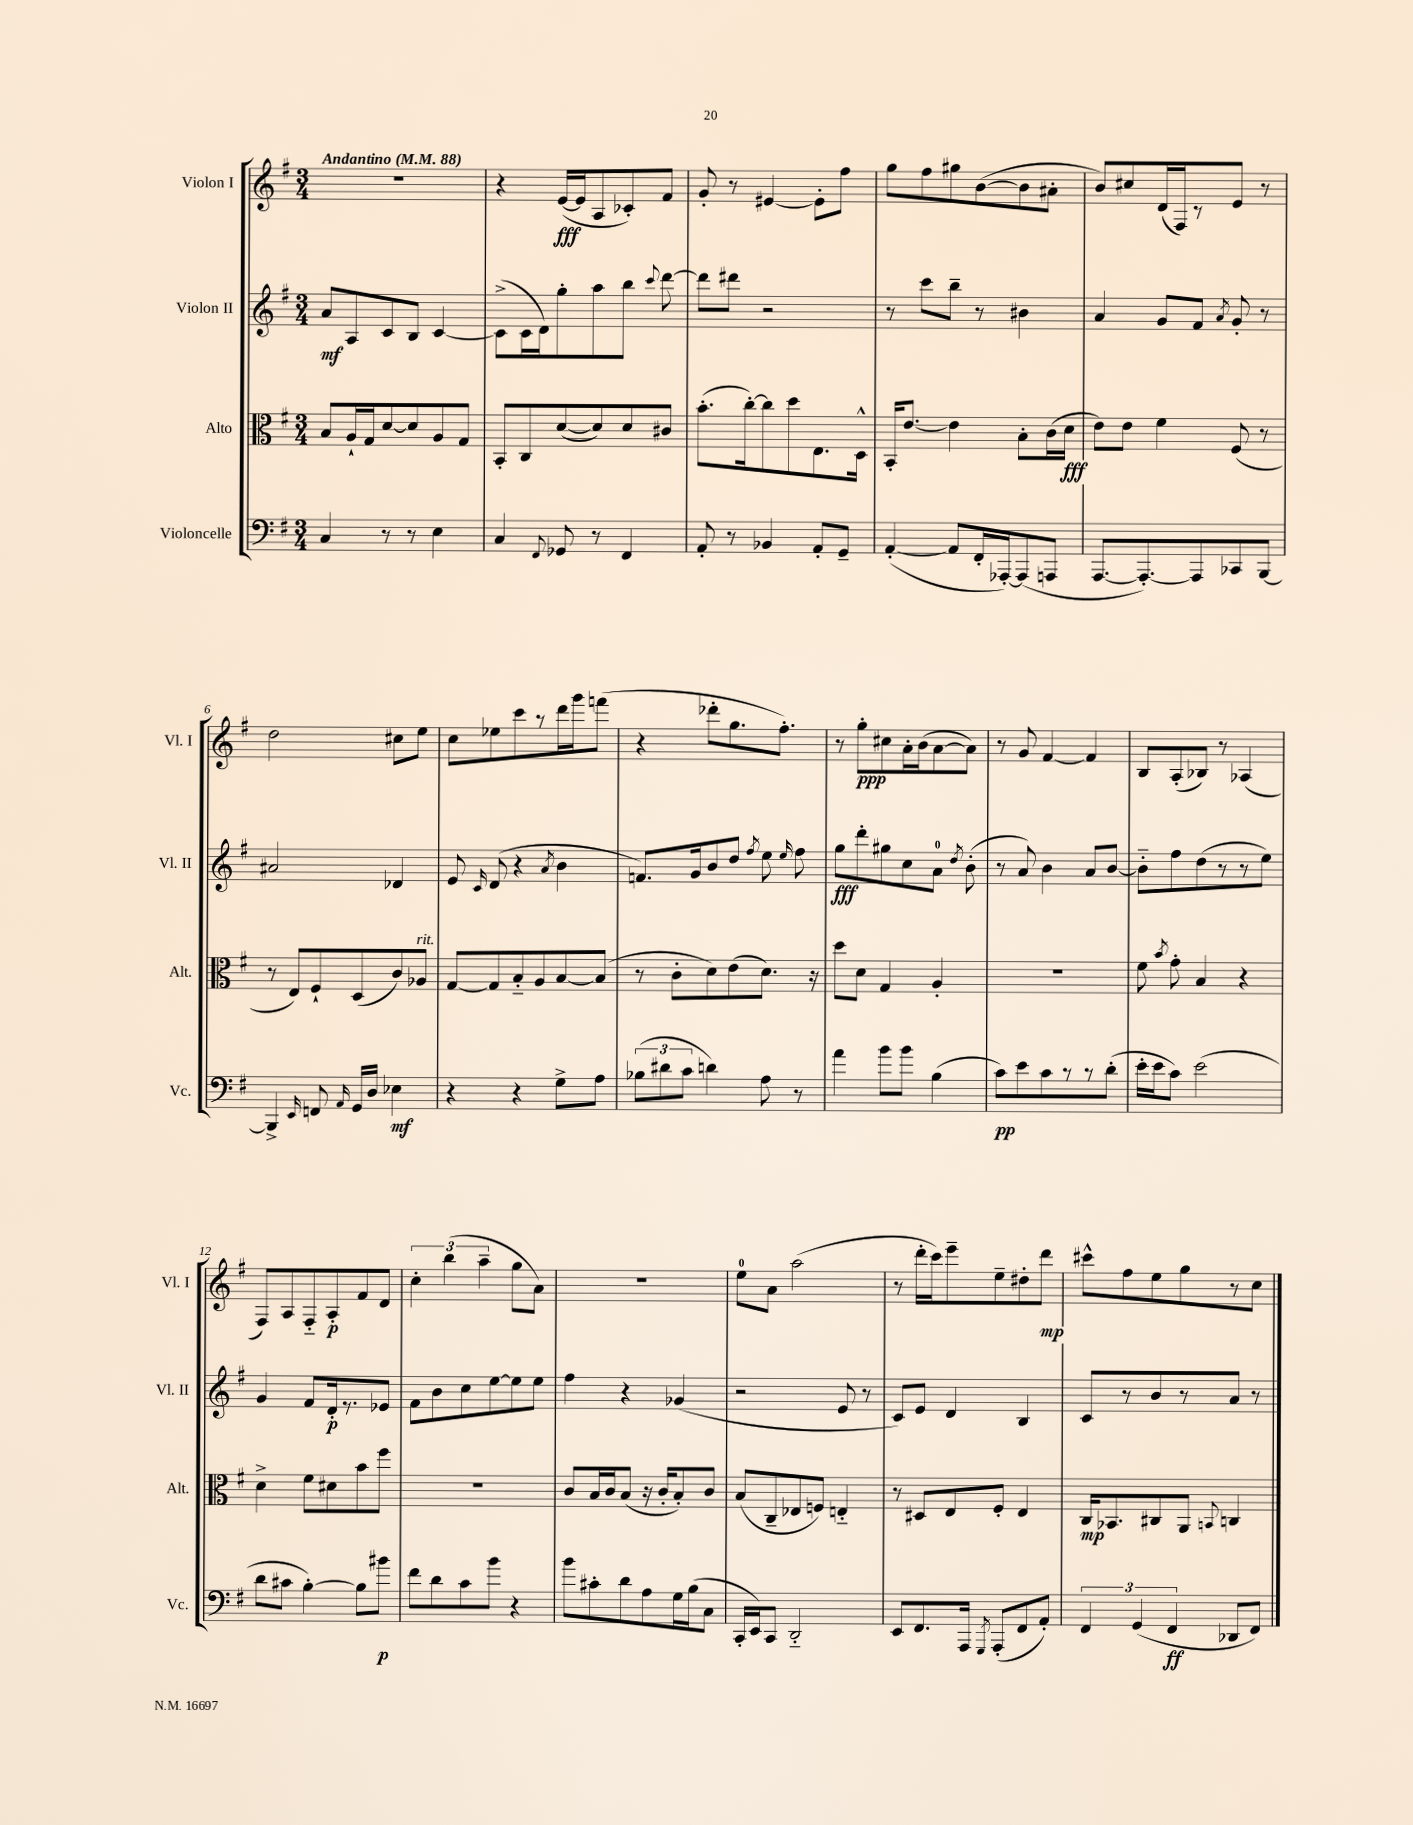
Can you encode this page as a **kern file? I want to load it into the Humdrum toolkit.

**kern	**kern	**kern	**kern
*staff4	*staff3	*staff2	*staff1
*clefF4	*clefC3	*clefG2	*clefG2
*k[f#]	*k[f#]	*k[f#]	*k[f#]
*M3/4	*M3/4	*M3/4	*M3/4
*MM88	*MM88	*MM88	*MM88
4C	8B	8a	2.r
.	16A`	8A	.
.	16G	.	.
8r	[8d	8c	.
8r	8d]	8B	.
4E	8A	[4c	.
.	8G	.	.
=	=	=	=
4C	8BB'	(8c^]	4r
.	8C	16c	.
.	.	16d)	.
8qqFF#	.	.	.
8GG-	([8d	8gg'	([16e
.	.	.	16e]
8r	8d])	8aa	8A
4FF#	8d	8bb	8c-')
.	.	8qqccc	.
.	8c#	[8ddd	8f#
=	=	=	=
8AA'	(8.b'	8ddd]	8g'
8r	.	8ddd#	8r
.	[16cc')	.	.
4BB-	8cc]	2r	[4e#
.	8dd	.	.
8AA'	8.E	.	8e#']
8GG~	.	.	8ff#
.	16D^^	.	.
=	=	=	=
([4AA'	16BB'	8r	8gg
.	[8.e	.	.
.	.	8ccc	8ff#
8AA]	4e]	8bb~	8gg#
16FF#'	.	8r	([8b
[16AAA-')	.	.	.
(8AAA-]	8B'	4b#	8b]
8AAA	(16c	.	8a#'
.	16d	.	.
=	=	=	=
[8.AAA	8e)	4a	8b)
.	8e	.	8cc#
8.AAA'_)	.	.	.
.	4f#	8g	(16d
.	.	.	16F#)
8AAA]	.	8f#	8r
.	.	8qa	.
8CC-	(8F#	8g'	8e
[8BBB	8r	8r	8r
=	=	=	=
4BBB^]	8r	2a#	2dd
.	8E)	.	.
16qqEE	.	.	.
8FF	8F#`	.	.
16qqAA	.	.	.
16GG	(8D	.	.
16D	.	.	.
4E-	8c)	4d-	8cc#
.	8A-	.	8ee
=	=	=	=
4r	[8G	8e	8cc
.	.	16qqc	.
.	8G]	(8d	8ee-
4r	8B'~	4r	8ccc
.	8A	.	8r
.	.	8qa	.
8G^	[8B	4b	16ddd
.	.	.	16ggg
8A	(8B]	.	(8fff
=	=	=	=
(12B-	8r	8.f)	4r
12d#	.	.	.
.	8c'	.	.
12c	.	.	.
.	.	16g	.
4d)	8d)	8b	8ddd-'
.	(8e	8dd	8.gg
.	.	8qff#	.
8A	8.d)	8ee	.
.	.	.	8.ff#')
.	.	16qqee	.
8r	.	8ff#	.
.	16r	.	.
=	=	=	=
4a	8dd	8gg	8r
.	8d	8ddd'	8gg'
8b	4G	8gg#	8cc#
8b	.	8cc	16a'
.	.	.	(16b
(4B	4A'	8a	[8a
.	.	8qdd	.
.	.	(8b'	8a])
=	=	=	=
8c)	2.r	8r	8r
8e	.	8a)	8g
8c	.	4b	[4f#
8r	.	.	.
8r	.	8a	4f#]
(8d'	.	[8b	.
=	=	=	=
16e'	8f#	8b'~]	8B
16e	.	.	.
.	8qb	.	.
8c)	8g'	8ff#	(8A'
(2e	4B	(8dd	8B-)
.	.	8r	8r
.	4r	8r	(4A-
.	.	8ee)	.
=	=	=	=
8d	4d^	4g	8F#)
8c#	.	.	8A
[4B')	8f#	8f#	8F#'~
.	8d#	16d'	8A'
.	.	8.r	.
8B]	8b	.	8f#
8b#	8ff#	8e-	8d
=	=	=	=
8f#	2.r	8f#	6cc'
8d	.	8b	.
.	.	.	(6bb
8c	.	8cc	.
.	.	.	6aa~
8b	.	[8ee	.
4r	.	8ee]	8gg
.	.	8ee	8a)
=	=	=	=
8b	8c	4ff#	2.r
8c#'	16B	.	.
.	16c	.	.
8d	(8B	4r	.
8A	16r	.	.
.	16c'	.	.
16G	8B')	(4g-	.
(16B	.	.	.
8C	8c	.	.
=	=	=	=
16CC'	(8B	2r	8ee
16EE)	.	.	.
8CC	8C~	.	8a
2DD'~	8E-	.	(2aa
.	8F)	.	.
.	4E'~	8e	.
.	.	8r	.
=	=	=	=
8EE	8r	8c)	8r
8.FF#	8D#	8e	16ddd'
.	.	.	16ccc)
.	8E	4d	8eee~
16AAA	.	.	.
8qGGG	.	.	.
(8AAA'	8F#'	.	8ee~
8FF#	4E	4B	8dd#'
8AA')	.	.	8ddd
=	=	=	=
6FF#	16C	8c	8ccc#^^
.	8.BB-	.	.
.	.	8r	8ff#
(6GG	.	.	.
.	8C#	8b	8ee
6FF#	.	.	.
.	8AA	8r	8gg
.	8qqBB	.	.
8DD-	4C	8a	8r
8FF#)	.	8r	8cc
==	==	==	==
*-	*-	*-	*-
